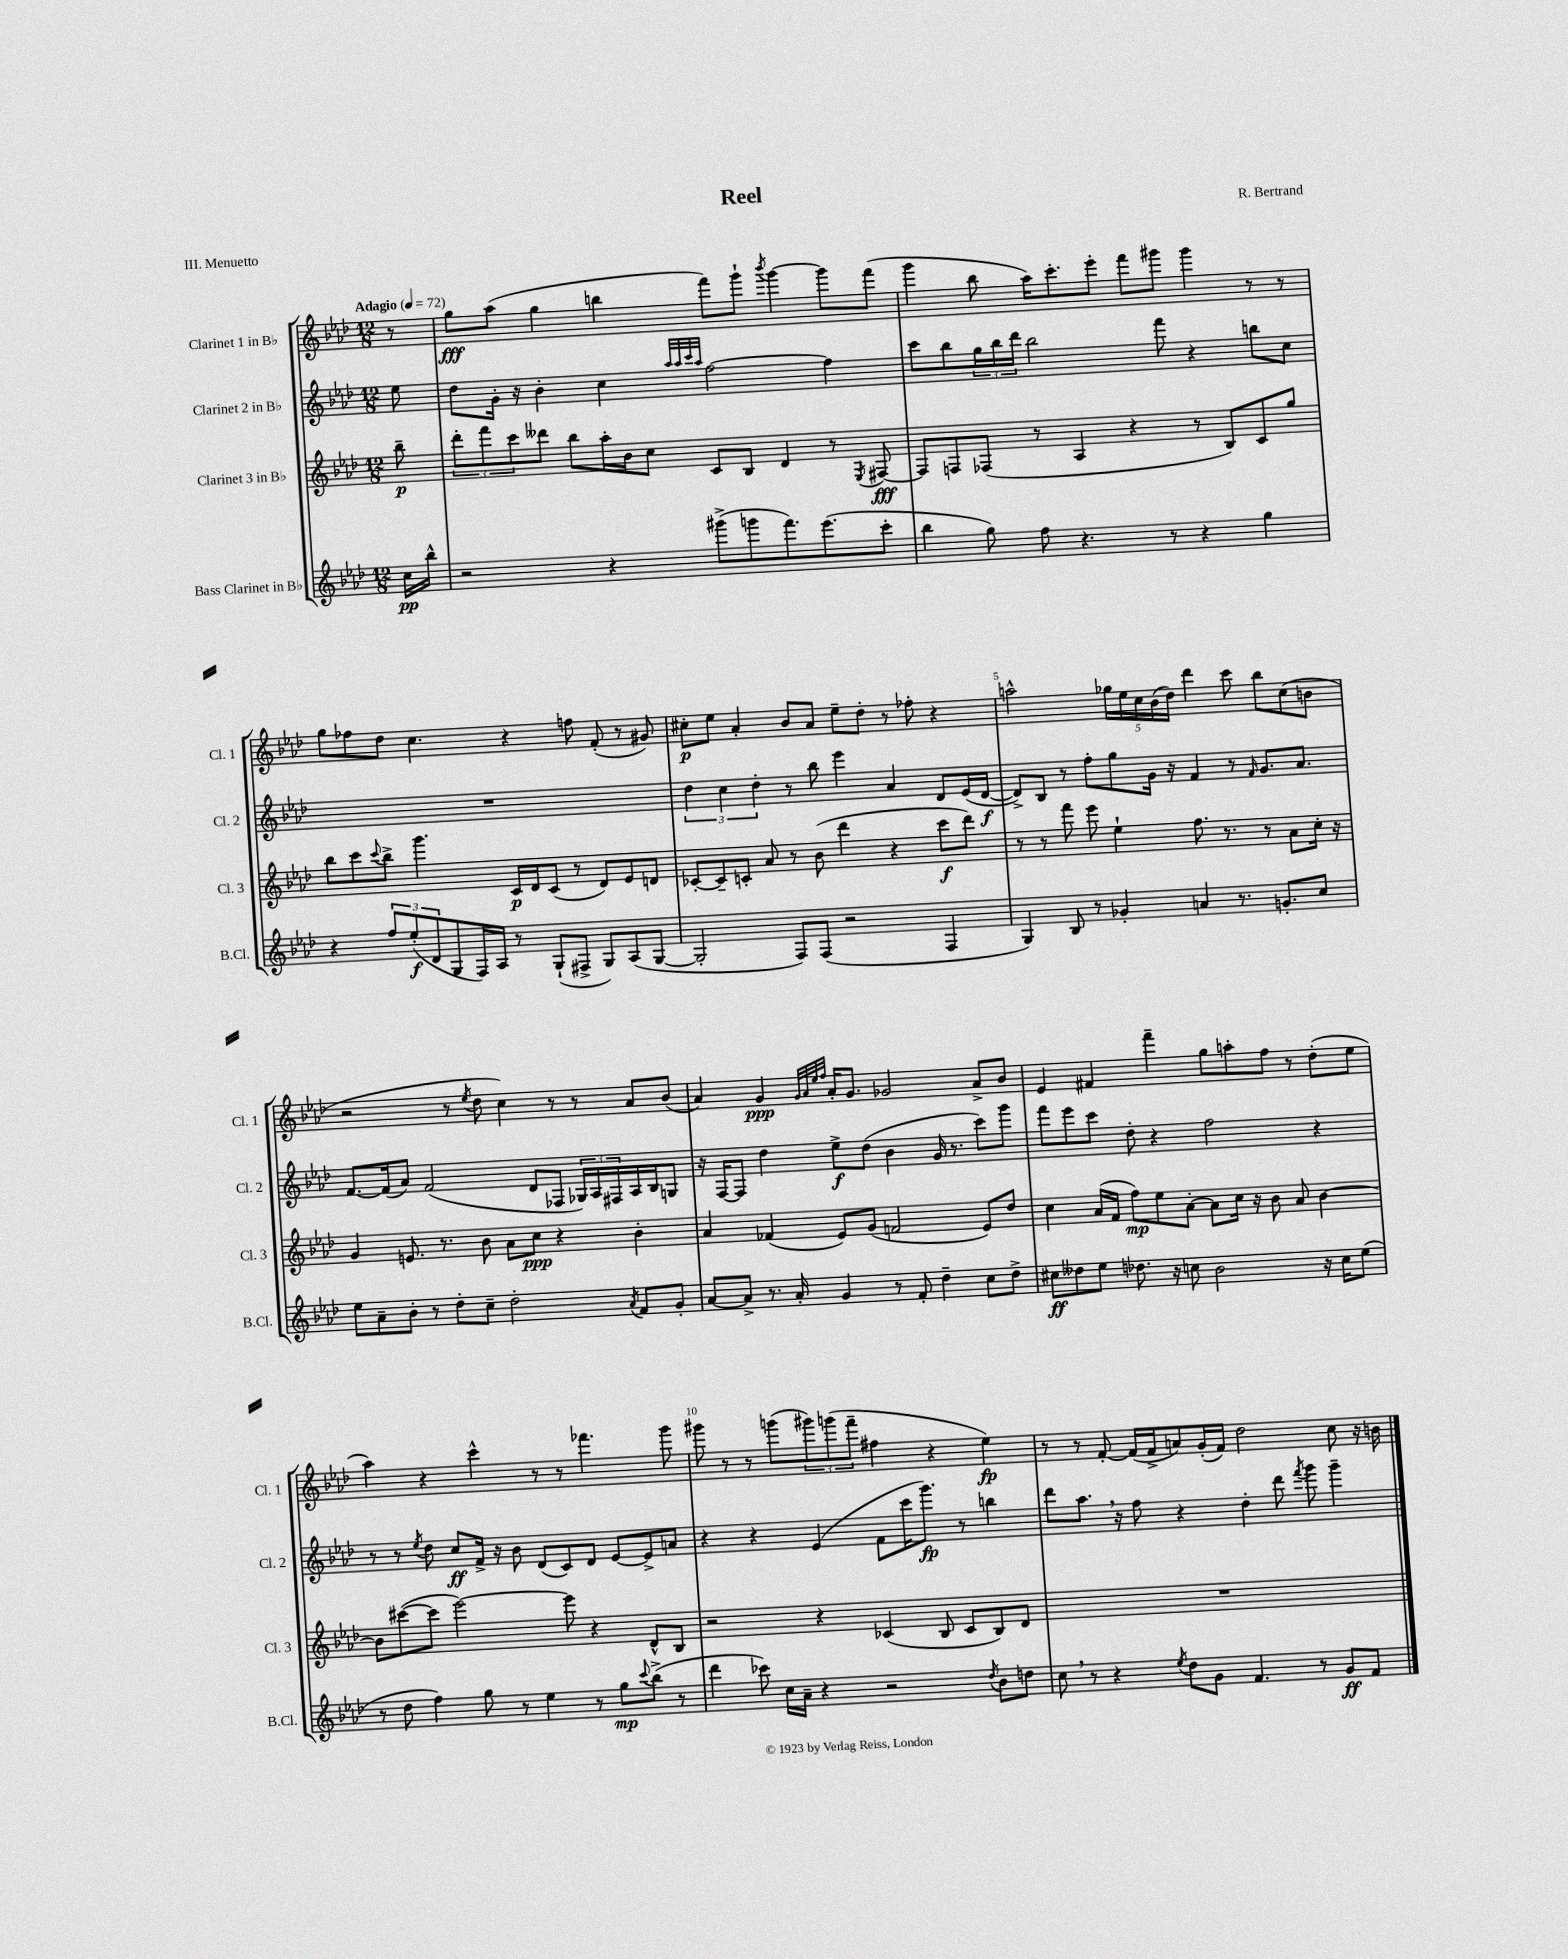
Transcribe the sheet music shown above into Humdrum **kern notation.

**kern	**kern	**kern	**kern
*staff4	*staff3	*staff2	*staff1
*clefG2	*clefG2	*clefG2	*clefG2
*k[b-e-a-d-]	*k[b-e-a-d-]	*k[b-e-a-d-]	*k[b-e-a-d-]
*M12/8	*M12/8	*M12/8	*M12/8
*MM72	*MM72	*MM72	*MM72
16cc	8bb-~	8ee-	8r
16bb-^^	.	.	.
=	=	=	=
2r	12ddd-'	8dd-	8gg
.	12fff	.	.
.	.	16g'	(8aa-
.	12ccc	.	.
.	.	16r	.
.	8ddd--	4b-'	4gg
.	8bb-	.	.
4r	16aa-'	4cc	4bb
.	16b-	.	.
.	8cc	.	.
.	.	32qqaa-	.
.	.	32qqaa-	.
.	.	32qqccc	.
.	.	32qqaa-	.
(8ggg#^	8c	[2ff	8fff)
8ggg	8B-	.	8ggg`
.	.	.	8qbbb-
8.fff)	4d-	.	[4ggg
(8.eee-	.	.	.
.	8r	4ff]	8ggg]
.	8qE-	.	.
8ccc'	[8F#	.	(8fff
=	=	=	=
4bb-	8F#]	8ccc	4ggg
.	8F	8bb-	.
8gg)	(8F-	24gg	8bb-
.	.	24bb-	.
.	.	24ddd-	.
8ff	8r	2bb-	16aa-)
.	.	.	8.ccc'
4.r	4A-	.	.
.	.	.	8eee-'
.	4r	.	8fff
8r	.	8fff	8ggg#
4r	8r	4r	4ggg#
.	8B-)	.	.
4gg	8c	8bb	8r
.	8gg	8cc	8r
=	=	=	=
4r	8bb-	1.r	8gg
.	8ccc	.	8ff-
.	8qqccc	.	.
12ff	8bb-^	.	8dd-
(12ee-'	.	.	.
.	4.ggg	.	4.cc
12d-	.	.	.
8G	.	.	.
16F)	.	.	.
16A-	.	.	.
8r	16c	.	4r
.	16d-	.	.
(8G`	(8c	.	.
8F#^	8r	.	8ff
8G)	8d-)	.	(8f'
(8A-	8e-	.	8r
[8G	8d	.	8g#)
=	=	=	=
2G']	[8c-'	6dd-	8cc#'
.	8c-~]	.	8ee-
.	.	6cc	.
.	8c'	.	4a-'
.	.	6dd-'	.
.	8a-	.	.
8F)	8r	8r	8b-
(8F	(8b-	8bb-	8a-
2r	4ddd-	4eee-	8ee-~
.	.	.	8dd-'
.	4r	4a-	8r
.	.	.	8ff-'
4F	8ccc	8d-	4r
.	8ddd-)	(16e-	.
.	.	[16d-	.
=	=	=	=
4G)	8r	8d-^])	2aa^^
.	8r	8B-	.
8B-	8fff	8r	.
8r	8eee-	8ff'	.
4g-'	4ee-`	8gg	20gg-
.	.	.	20ee-
.	.	.	20cc
.	.	16g	.
.	.	.	(20b-
.	.	16r	.
.	.	.	20dd-)
4a	8.ff	4f	4ddd-
.	8.r	.	.
8.r	.	8r	8ccc
.	.	16qqf	.
.	8r	8.g	8bb-
8.g'	.	.	.
.	8a-	.	(8cc
.	.	8.a-	.
8cc	16cc'	.	8b
.	16r	.	.
=	=	=	=
8ee-	4g	[8.f	2r
8a-~	.	.	.
.	.	(16f]	.
8b-'	8.e	8a-)	.
8r	.	(2f	.
.	8.r	.	.
8dd-'	.	.	8r
.	.	.	8qee-
8cc~	8b-	.	8dd-
2dd-'	8a-	.	4cc)
.	8cc	8d-	.
.	4r	8F-	8r
.	.	24G-)	8r
.	.	24A-	.
.	.	24F#	.
8qa-	.	.	.
8f	4b-'	16A-	8a-
.	.	16B-	.
8g'	.	8G	(8b-
=	=	=	=
[8a-	4a-	16r	4a-)
.	.	[16F	.
8a-^]	.	8F]	.
8.r	(4f-	4dd-	4g
16a-'	.	.	.
.	.	.	32qqg
.	.	.	32qqa-
.	.	.	32qqee-
.	.	.	32qqff
4g	8e-)	8ee-^	16a-'
.	.	.	8.g
.	(8g	(8dd-	.
8r	2f	4b-	2g-
8f'	.	.	.
4dd-~	.	16g	.
.	.	8.r	.
8cc	8e-)	8ccc)	8a-^
8dd-^	8dd-	8ggg	8b-
=	=	=	=
8cc#	4cc	8fff	4e-
8dd--	.	8eee-	.
8ee-	(16a-	8ccc	4f#
.	16f	.	.
8.dd-	8ff)	8dd-'	.
.	8ee-	4r	4fff~
16r	.	.	.
8cc	[8a-'	.	.
2b-	8a-]	2ff	8gg
.	16cc	.	8aa'
.	16r	.	.
.	8b-	.	8ff
.	8a-	.	8r
16r	[4b-	4r	(8dd-'
16cc	.	.	.
(8ee-	.	.	8ee-
=	=	=	=
8r	8b-]	8r	4aa-)
8dd-	([8ccc#	8r	.
.	.	8qee-	.
4ff)	8ccc#]	8dd-	4r
.	[2eee-)	8cc	.
8gg	.	16f^	4ccc^^
.	.	16r	.
8r	.	8b-	.
4ee-	.	(8d-	8r
.	8eee-]	8c)	8r
8r	4r	8d-	4.fff-
8gg	.	[8e-	.
8qqccc	.	.	.
(8bb-^	8d-^^	8e-^]	.
8r	8B-	8a	8ggg
=	=	=	=
4ddd-	2r	4r	8ggg#
.	.	.	8r
8ccc-)	.	4r	8r
16cc	.	.	(8ggg
16a-~	.	.	.
4r	4r	(4e-	12ggg#)
.	.	.	(12ggg
.	.	.	12fff~
2r	(4c-	8f	4ff#
.	.	16ccc	.
.	.	8.ggg)	.
.	8B-	.	4r
.	8c-	8r	.
8qdd-	.	.	.
8b-	8B-)	4bb	4ee-)
8dd	8d-	.	.
=	=	=	=
8cc	1.r	8ddd-	8r
8r	.	8.aa-	8r
4r	.	.	[8f'
.	.	16r	.
.	.	8ff	(16f]
.	.	.	16f^
8qee-	.	.	.
8dd-	.	4r	8a)
8g	.	.	(16g'
.	.	.	16f)
4.f	.	4dd-'	2dd-
.	.	8ddd-	.
.	.	8qfff	.
8r	.	8ggg	.
8g	.	4ggg~	8cc
8f	.	.	16r
.	.	.	16b
==	==	==	==
*-	*-	*-	*-
